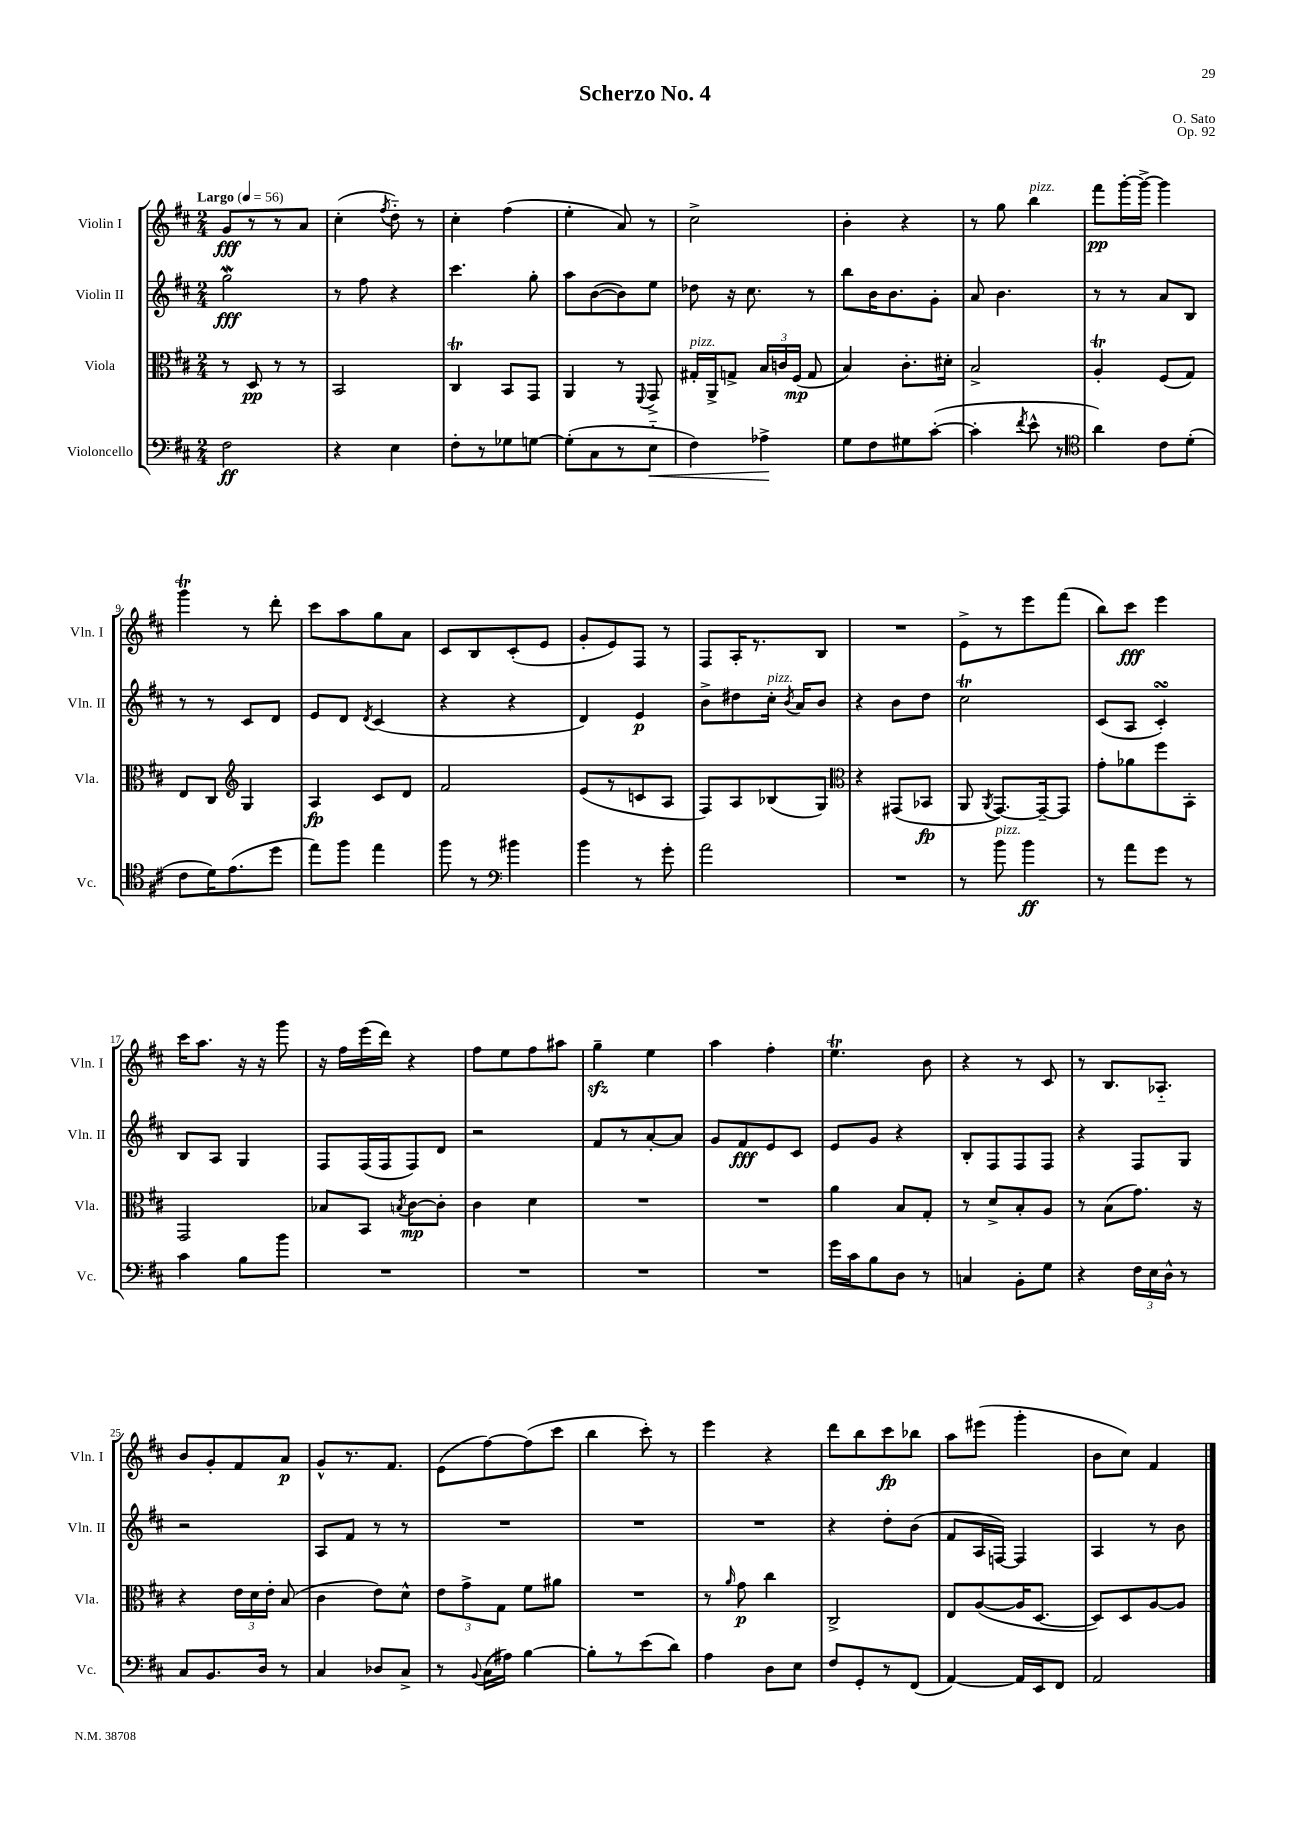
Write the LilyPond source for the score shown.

\header { title = "Scherzo No. 4" composer = "O. Sato" opus = "Op. 92" }
<<
\new StaffGroup <<
\new Staff = "s0" \with { instrumentName = "Violin I" shortInstrumentName = "Vln. I" } {
    \clef treble \key d \major \numericTimeSignature \time 2/4 \tempo "Largo" 4 = 56
    \autoBeamOff g'8[\fff r8 r8 a'8] |
    cis''4-.( \acciaccatura { fis''8 } d''8-_) r8 |
    cis''4-. fis''4( |
    e''4-. a'8) r8 |
    cis''2-> |
    b'4-. r4 |
    r8 g''8 b''4^\markup { \italic "pizz." } |
    fis'''8[\pp g'''16~-. g'''16]~-> g'''4 |
    g'''4\trill r8 d'''8-. |
    cis'''8[ a''8 g''8 a'8] |
    cis'8[ b8 cis'8-.( e'8] |
    g'8[-. e'8) fis8] r8 |
    fis8[ a16-. r8. b8] |
    R2 |
    e'8[-> r8 e'''8 fis'''8]( |
    b''8[) cis'''8]\fff e'''4 |
    cis'''16[ a''8.] r16 r16 g'''8 |
    r16 fis''16[ e'''16( d'''16]) r4 |
    fis''8[ e''8 fis''8 ais''8] |
    g''4--\sfz e''4 |
    a''4 fis''4-. |
    e''4.\trill b'8 |
    r4 r8 cis'8 |
    r8 b8.[ aes8.]-_ |
    b'8[ g'8-. fis'8 a'8]\p |
    g'8[-^ r8. fis'8.] |
    e'8[( fis''8~) fis''8( cis'''8] |
    b''4 cis'''8-.) r8 |
    e'''4 r4 |
    d'''8[ b''8 cis'''8\fp bes''8] |
    a''8[ eis'''8]( g'''4-. |
    b'8[ cis''8]) fis'4 \bar "|." |
}
\new Staff = "s1" \with { instrumentName = "Violin II" shortInstrumentName = "Vln. II" } {
    \clef treble \key d \major \numericTimeSignature \time 2/4
    \autoBeamOff g''2\mordent\fff |
    r8 fis''8 r4 |
    cis'''4. g''8-. |
    a''8[ b'8~( b'8) e''8] |
    des''8 r16 cis''8. r8 |
    b''8[ b'16 b'8. g'8]-. |
    a'8 b'4. |
    r8 r8 a'8[ b8] |
    r8 r8 cis'8[ d'8] |
    e'8[ d'8] \acciaccatura { d'8 } cis'4( |
    r4 r4 |
    d'4) e'4\p |
    b'8[-> dis''8 cis''16]-.^\markup { \italic "pizz." } \acciaccatura { b'8 } a'16[ b'8] |
    r4 b'8[ d''8] |
    cis''2\trill |
    cis'8[( a8] cis'4-.\turn) |
    b8[ a8] g4 |
    fis8[ fis16( fis16 fis8) d'8] |
    r2 |
    fis'8[ r8 a'8~-. a'8] |
    g'8[ fis'8\fff e'8 cis'8] |
    e'8[ g'8] r4 |
    b8[-. fis8 fis8 fis8] |
    r4 fis8[ g8] |
    r2 |
    a8[ fis'8] r8 r8 |
    R2 |
    R2 |
    R2 |
    r4 d''8[-. b'8]( |
    fis'8[ a16 f16]~) f4 |
    a4 r8 b'8 \bar "|." |
}
\new Staff = "s2" \with { instrumentName = "Viola" shortInstrumentName = "Vla." } {
    \clef alto \key d \major \numericTimeSignature \time 2/4
    \autoBeamOff r8 d8\pp r8 r8 |
    b,2 |
    cis4\trill b,8[ g,8] |
    a,4 r8 \appoggiatura { fis,8 } g,8-> |
    gis16[-.^\markup { \italic "pizz." } a,16-> g8]-> \tuplet 3/2 { b16[ c'16 fis16]\mp( } g8 |
    b4) cis'8.[-. dis'16]-. |
    b2-> |
    a4-.\trill fis8[( g8]) |
    e8[ cis8] \clef treble g4 |
    a4\fp cis'8[ d'8] |
    fis'2 |
    e'8[( r8 c'8 a8] |
    fis8[) a8 bes8( g8]) |
    \clef alto r4 gis,8[( bes,8]\fp |
    a,8 \acciaccatura { a,8 } g,8.[~) g,16~-- g,8] |
    g'8[-. aes'8 fis''8 b,8]-. |
    g,2 |
    bes8[ b,8] \acciaccatura { b8 } cis'8[~\mp cis'8]-. |
    cis'4 d'4 |
    R2 |
    R2 |
    a'4 b8[ g8]-. |
    r8 d'8[-> b8-. a8] |
    r8 b8[( g'8.]) r16 |
    r4 \tuplet 3/2 { e'16[ d'16 e'16]-. } b8( |
    cis'4 e'8[) d'8]-^ |
    \tuplet 3/2 { e'8[ g'8-> g8] } fis'8[ ais'8] |
    R2 |
    r8 \grace { a'16 } g'8\p cis''4 |
    cis2-> |
    e8[ a8~( a16 d8.]~ |
    d8[) d8 a8~ a8] \bar "|." |
}
\new Staff = "s3" \with { instrumentName = "Violoncello" shortInstrumentName = "Vc." } {
    \clef bass \key d \major \numericTimeSignature \time 2/4
    \autoBeamOff fis2\ff |
    r4 e4 |
    fis8[-. r8 ges8 g8]~ |
    g8[-.( cis8 r8 e8]-_\< |
    fis4) aes4->\! |
    g8[ fis8 gis8 cis'8]~-.( |
    cis'4-. \acciaccatura { fis'8 } e'8-^ r8 |
    \clef tenor a'4) cis'8[ d'8]-.( |
    cis'8[ d'16) e'8.( d''8] |
    e''8[) fis''8] e''4 |
    fis''8 r8 \clef bass bis'4 |
    b'4 r8 g'8-. |
    a'2 |
    R2 |
    r8 b'8^\markup { \italic "pizz." } b'4\ff |
    r8 a'8[ g'8] r8 |
    cis'4 b8[ b'8] |
    R2 |
    R2 |
    R2 |
    R2 |
    g'16[ cis'16 b8 d8] r8 |
    c4 b,8[-. g8] |
    r4 \tuplet 3/2 { fis16[ e16 d16]-^ } r8 |
    cis8[ b,8. d16] r8 |
    cis4 des8[ cis8]-> |
    r8 \appoggiatura { b,8 } cis16[( ais16]) b4~ |
    b8[-. r8 e'8( d'8]) |
    a4 d8[ e8] |
    fis8[ g,8-. r8 fis,8]( |
    a,4~) a,16[ e,16 fis,8] |
    a,2 \bar "|." |
}
>>
>>
